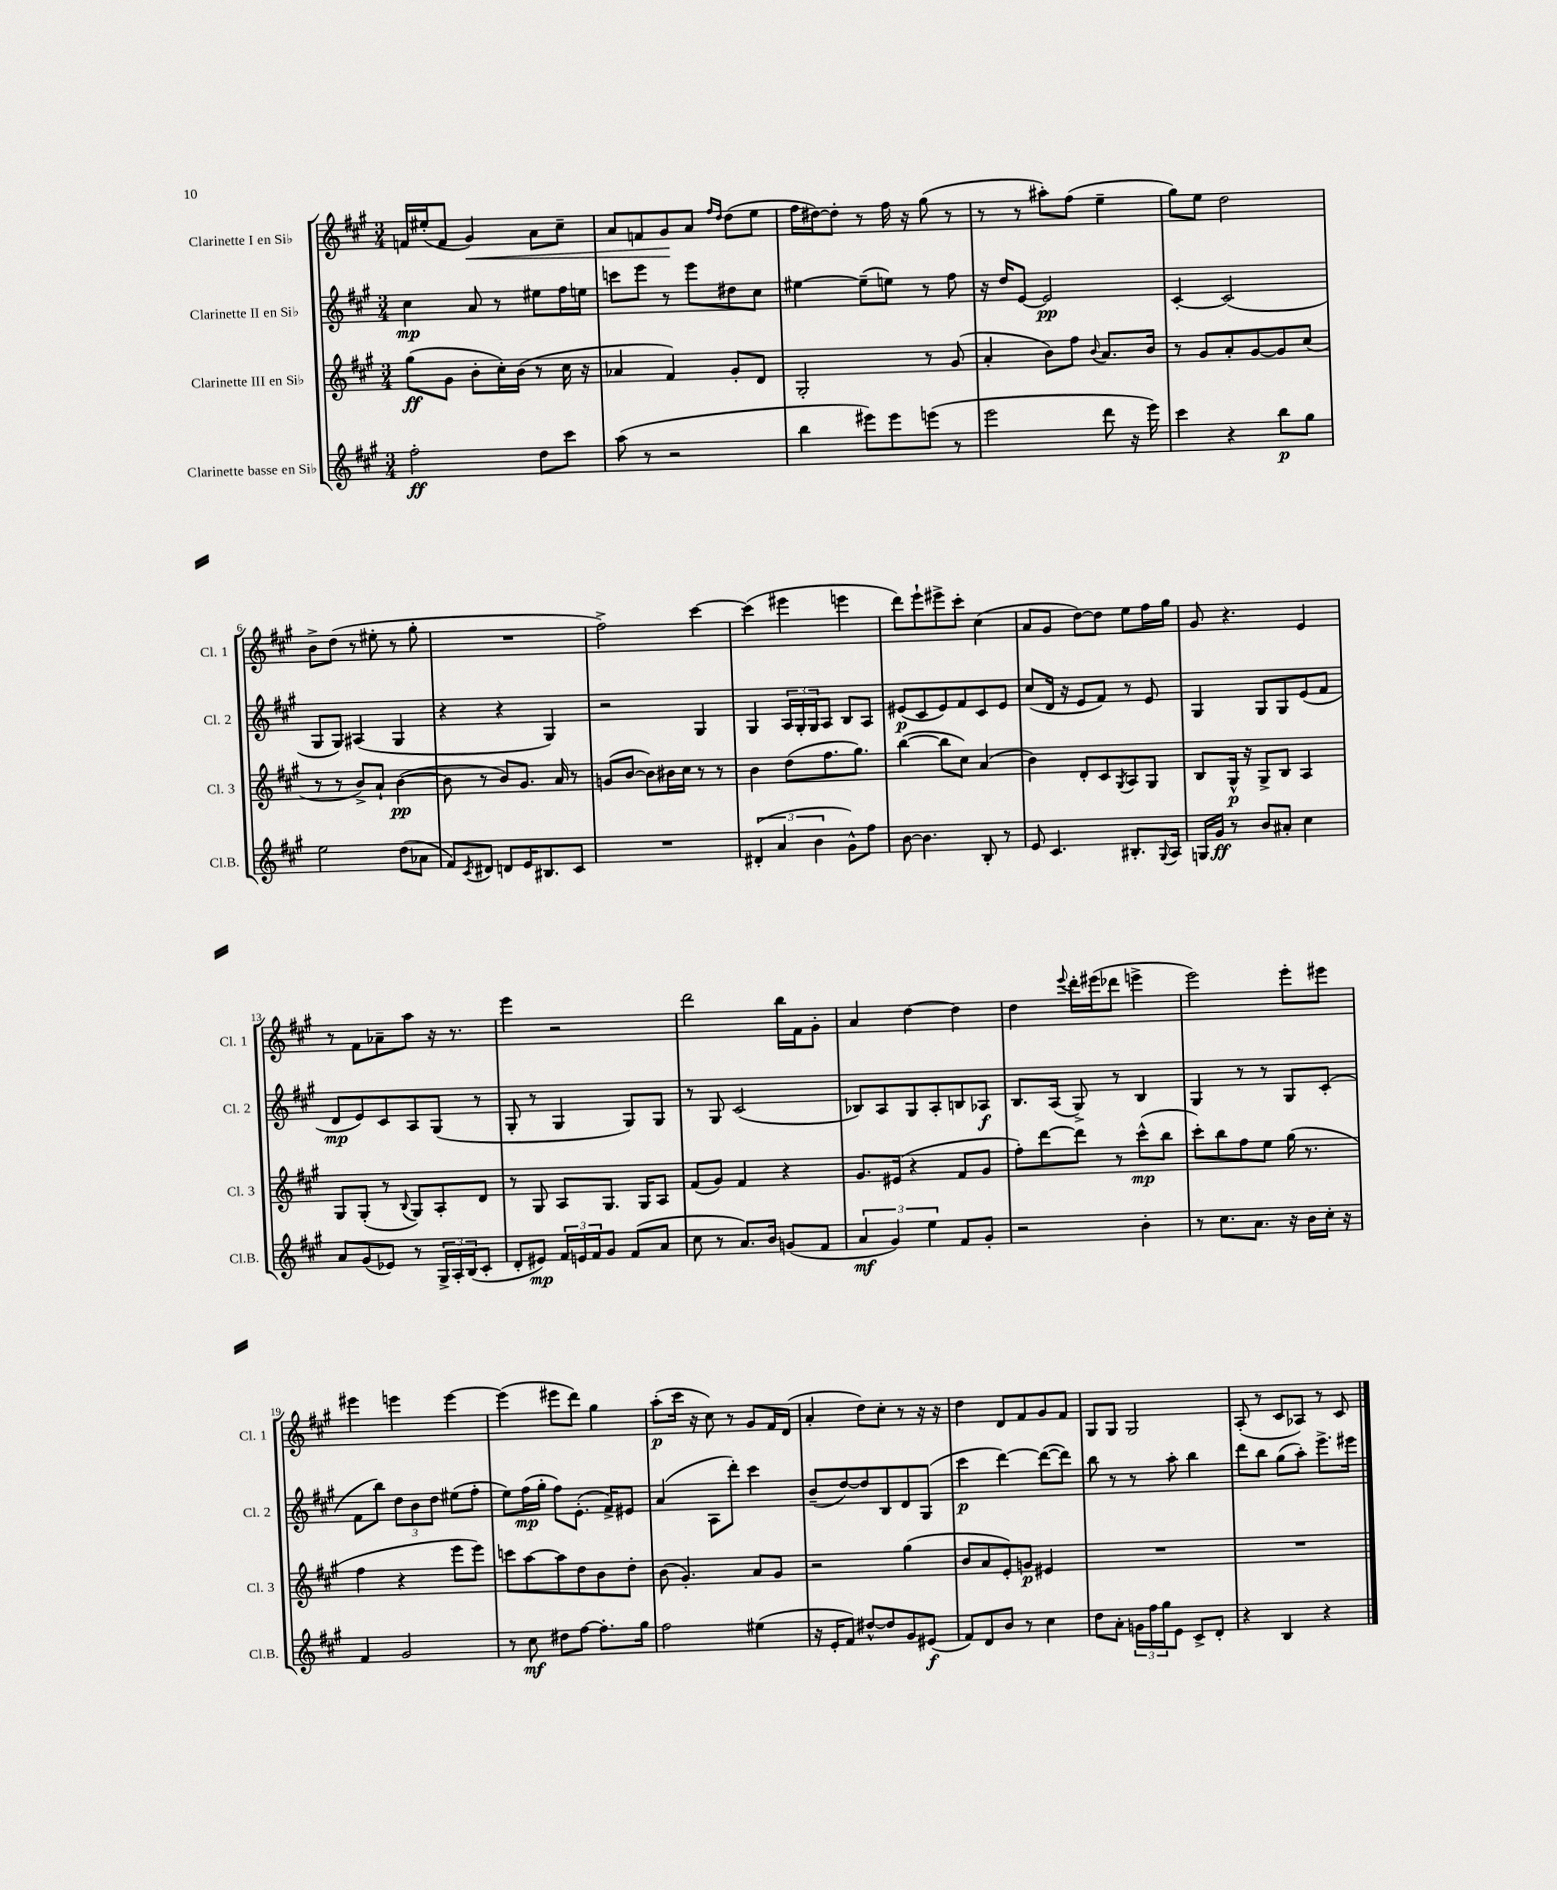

**kern	**kern	**kern	**kern
*staff4	*staff3	*staff2	*staff1
*clefG2	*clefG2	*clefG2	*clefG2
*k[f#c#g#]	*k[f#c#g#]	*k[f#c#g#]	*k[f#c#g#]
*M3/4	*M3/4	*M3/4	*M3/4
2ff#'	(8gg#	4cc#	16f
.	.	.	(16ee#'
.	8g#	.	8f
.	8b'	8a	4g#)
.	16cc#')	8r	.
.	(16b	.	.
8dd	8r	8ee#	8a
8ccc#	16cc#	16ff#	8cc#~
.	16r	16ee	.
=	=	=	=
(8aa	4a-	8ccc	8a
8r	.	8eee	8f
2r	4f#)	8r	8g#
.	.	8eee	8a
.	.	.	16qqff#
.	.	.	16qqdd
.	8g#'	8dd#	(8dd
.	8d	8cc#	8ee
=	=	=	=
4bb	2G#'	[4ee#	16ff#
.	.	.	[16dd#)
.	.	.	8dd#']
8eee#)	.	(8ee#~]	8r
8eee#	.	8ee)	16ff#
.	.	.	16r
(8eee	8r	8r	(8gg#
8r	(8g#	8ff#	8r
=	=	=	=
2eee	4a'	16r	8r
.	.	16dd	.
.	.	[8e	8r
.	8b)	2e]	8aa#')
.	8ff#	.	(8ff#
.	8qqb	.	.
8ddd	8.a	.	4ee~
16r	.	.	.
16eee)	16b	.	.
=	=	=	=
4ccc#	8r	[4c#'	8gg#)
.	8g#	.	8ee
4r	8a'	(2c#]	2dd
.	[8g#	.	.
8bb	8g#]	.	.
8gg#	(8cc#	.	.
=	=	=	=
2ee	8r	8G#	8b^
.	8r	8G#)	(8dd
.	8b^)	(4A#	8r
.	8a`	.	8ee#'
(8dd	([4b	4G#	8r
8a-	.	.	8gg#'
=	=	=	=
8f#)	8b]	4r	2.r
8qc#	.	.	.
8d#	8r	.	.
8d	8b)	4r	.
16e	8.g#	.	.
8.B#	.	.	.
.	.	4G#)	.
.	16a	.	.
8c#	8r	.	.
=	=	=	=
2.r	(8g	2r	2ff#^)
.	[8b	.	.
.	8b])	.	.
.	16b#	.	.
.	16cc#	.	.
.	8r	4G#	[4ccc#
.	8r	.	.
=	=	=	=
(6d#'	4b	4G#	(4ccc#]
6a	.	.	.
.	(8dd	24A	4eee#
.	.	24G#'	.
6b	.	24G#	.
.	8.ff#	8A	.
8g#^^)	.	8B	4eee
.	8.gg#)	.	.
8ff#	.	8A	.
=	=	=	=
[8b	([4bb	(8e#	8ddd)
4.b]	.	8c#	8eee`
.	8bb]	8e#)	8eee#^
.	8cc#)	8f#	8ccc#'
8B'	(4a	8c#	(4cc#
8r	.	8e#	.
=	=	=	=
8e	4b)	(8cc#	8a
4.c#	.	16d	8g#
.	.	16r	.
.	8d'	8e	[8dd)
.	8c#	8f#)	8dd]
.	8qG#	.	.
8.B#'	8A	8r	8ee
.	8G#	8e	16ff#
8qqG#	.	.	.
16A	.	.	16gg#
=	=	=	=
16G	8B	4G#	8g#
16g#	.	.	.
8r	16G#^^	.	4.r
.	16r	.	.
8b	8G#^	8G#	.
8a#'	8B	8G#	.
4cc#	4A	(8e	4e
.	.	8f#	.
=	=	=	=
8a	8G#	8d	8r
(8g#	(8G#'	8e)	8f#
8e-)	8r	8c#	8a-~
.	8qqB	.	.
8r	8G#)	8A	8aa
24G#^	8A'	(8G#	16r
24A'	.	.	.
.	.	.	8.r
(24B	.	.	.
8c#'	8d	8r	.
=	=	=	=
8d'	8r	8G#'	4eee
8e#)	8G#	8r	.
24f#	8A	4G#	2r
24e	.	.	.
24f#	.	.	.
8g#	8.G#	.	.
(8f#	.	8G#)	.
.	16G#	.	.
8a	8A	8G#	.
=	=	=	=
8cc#	(8f#	8r	2ddd
8r	8g#)	8G#	.
8.a)	4f#	(2c#	.
16b	.	.	.
(8g	4r	.	16bb
.	.	.	16f#
8f#	.	.	8g#'
=	=	=	=
6a	8.g#	8B-)	4a
.	.	8A	.
6g#)	.	.	.
.	(16e#	.	.
.	4r	8G#	[4dd
6ee	.	.	.
.	.	8A'	.
8f#	8f#	8B	4dd]
8g#'	8g#	8A-	.
=	=	=	=
2r	8ff#')	8.B	4dd
.	[8ddd	.	.
.	.	(16A	.
.	.	.	8qqeee
.	8ddd]	8G#^)	16ddd'
.	.	.	(16eee#
.	8r	8r	8ddd-
4b'	(8ccc#^^	4B	4eee^
.	8bb	.	.
=	=	=	=
8r	8ccc#')	4G#	2eee)
8.cc#	8bb	.	.
.	8ff#	8r	.
8.a	.	.	.
.	8ee	8r	.
16r	(16gg#	8G#	8eee'
16b	8.r	.	.
16cc#'	.	(8c#'	8eee#
16r	.	.	.
=	=	=	=
4f#	4ff#	8f#	4eee#
.	.	8bb)	.
2g#	4r	12dd	4eee
.	.	12b	.
.	.	12dd	.
.	8eee	(8ee#	[4eee
.	8eee)	8ff#'	.
=	=	=	=
8r	8ccc	8ee)	(4eee]
8cc#	[8aa	(16ff#	.
.	.	16gg#'	.
8dd#	8aa]	8ff#)	8eee#
[8ff#	8dd	(8.e'	8ddd)
8.ff#']	8b	.	4gg#
.	.	16f#^)	.
.	8dd'	8e#	.
16gg#	.	.	.
=	=	=	=
2ff#	(8b	(4a	(8aa'
.	4.g#')	.	16ccc#
.	.	.	16r
.	.	8A	8cc#)
.	.	8ddd')	8r
(4ee#	8a	4ccc#	8g#
.	8g#	.	16f#
.	.	.	(16d
=	=	=	=
16r	2r	(8b~	4a'
16e'	.	.	.
8f#)	.	[8dd)	.
[8dd#^^	.	8dd]	8dd)
8dd#]	.	8B	8cc#'
8g#	(4gg#	8d	8r
(8e#	.	(8G#	16r
.	.	.	16r
=	=	=	=
8f#)	8b	4ccc#	4dd
8d	8a	.	.
8b	8e')	[4ddd)	8d
8r	8g	.	8f#
4cc#	4e#	(8ddd_	8g#
.	.	8ddd])	8f#
=	=	=	=
8dd	2.r	8bb	8G#
8a'	.	8r	8G#
24g	.	8r	2G#
24ff#	.	.	.
24gg#	.	.	.
8e	.	8aa'	.
8c#^	.	4bb	.
8d'	.	.	.
=	=	=	=
4r	2.r	8ddd	(8A'
.	.	8bb	8r
4B	.	(8gg#	8c#
.	.	8aa')	8A-)
4r	.	8.eee^	8r
.	.	.	8c#
.	.	16eee#	.
==	==	==	==
*-	*-	*-	*-
